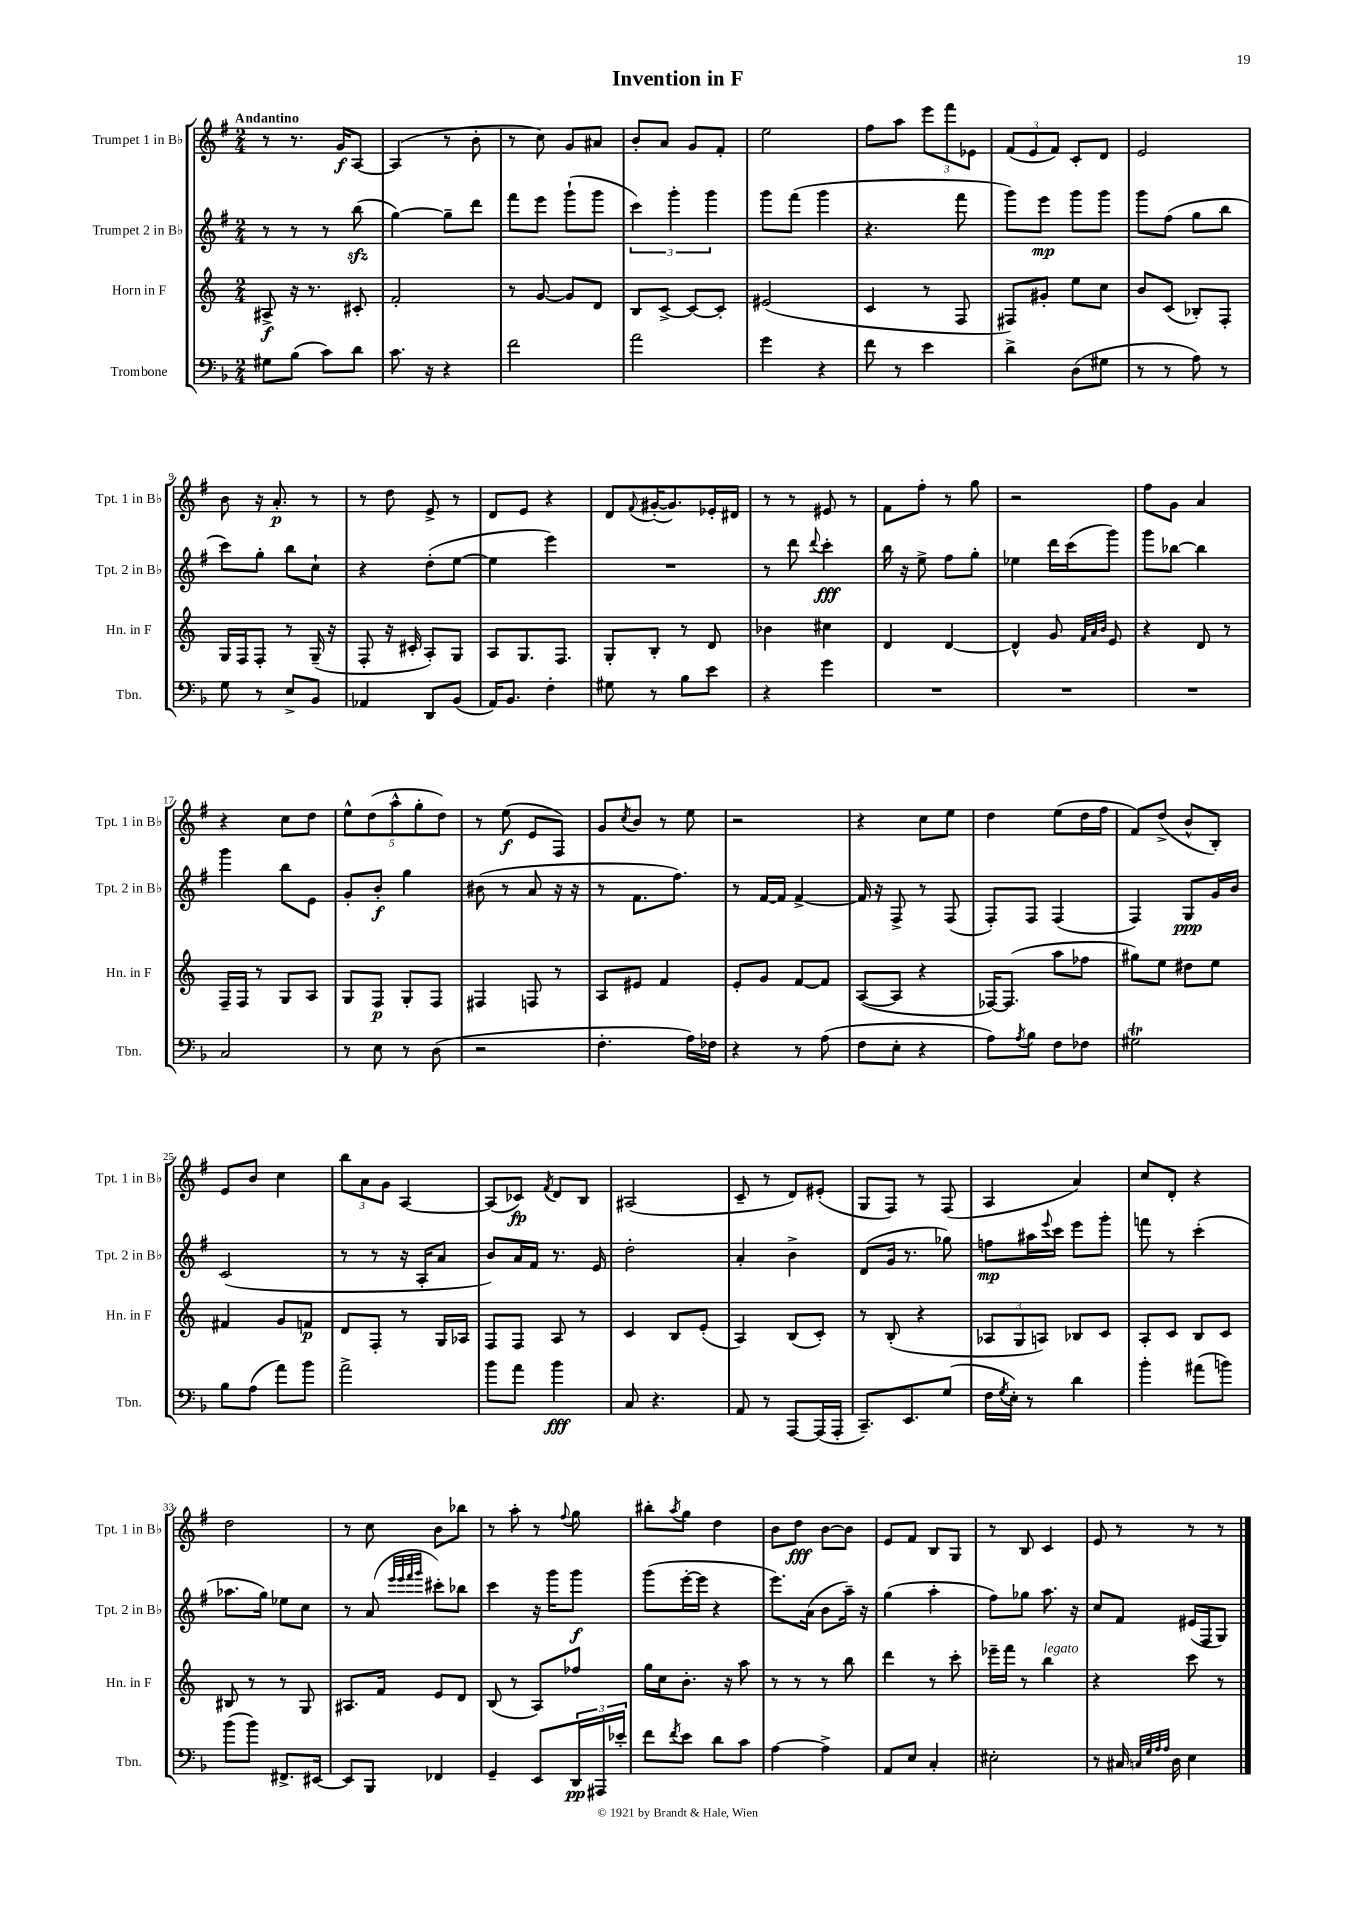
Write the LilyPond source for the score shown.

\header { title = "Invention in F" }
<<
\new StaffGroup <<
\new Staff = "s0" \with { instrumentName = "Trumpet 1 in Bb" shortInstrumentName = "Tpt. 1 in Bb" } {
    \clef treble \key g \major \numericTimeSignature \time 2/4 \tempo "Andantino"
    r8 r8. g'16\f a8~ |
    a4( r8 b'8-. |
    r8 c''8) g'8 ais'8 |
    b'8-. a'8 g'8 fis'8-. |
    e''2 |
    fis''8 a''8 \tuplet 3/2 { e'''8 fis'''8 ees'8 } |
    \tuplet 3/2 { fis'8( e'8 fis'8) } c'8-. d'8 |
    e'2 |
    b'8 r16 a'8.-.\p r8 |
    r8 d''8 e'8-> r8 |
    d'8 e'8 r4 |
    d'8 \appoggiatura { fis'8 } gis'16~-.( gis'8.) ees'16-. dis'16 |
    r8 r8 eis'8 r8 |
    fis'8 fis''8-. r8 g''8 |
    r2 |
    fis''8 g'8 a'4 |
    r4 c''8 d''8 |
    \tuplet 5/4 { e''8-^ d''8( a''8-^ g''8-. d''8) } |
    r8 e''8\f( e'8 fis8) |
    g'8 \acciaccatura { c''8 } b'8 r8 e''8 |
    r2 |
    r4 c''8 e''8 |
    d''4 e''8( d''16 fis''16 |
    fis'8) d''8->( b'8-^ b8-.) |
    e'8 b'8 c''4 |
    \tuplet 3/2 { b''8 a'8 g'8 } a4~ |
    a8( ces'8\fp) \acciaccatura { fis'8 } d'8 b8 |
    ais2( |
    c'8-- r8 d'8) eis'8-.( |
    g8 fis8) r8 fis8( |
    a4 a'4) |
    c''8 d'8-. r4 |
    d''2 |
    r8 c''8 b'8 bes''8 |
    r8 a''8-. r8 \appoggiatura { fis''8 } g''8 |
    bis''8-. \acciaccatura { a''8 } g''8 d''4 |
    b'8 d''8\fff b'8~ b'8 |
    e'8 fis'8 b8 g8 |
    r8 b8 c'4 |
    e'8 r8 r8 r8 \bar "|." |
}
\new Staff = "s1" \with { instrumentName = "Trumpet 2 in Bb" shortInstrumentName = "Tpt. 2 in Bb" } {
    \clef treble \key g \major \numericTimeSignature \time 2/4
    r8 r8 r8 b''8\sfz( |
    g''4~) g''8-- d'''8 |
    fis'''8 e'''8 g'''8-!( g'''8 |
    \tuplet 3/2 { c'''4) g'''4-. g'''4 } |
    g'''8 fis'''8( g'''4 |
    r4. fis'''8 |
    g'''8) e'''8\mp g'''8 g'''8 |
    g'''8 fis''8( g''8 b''8 |
    c'''8) g''8-. b''8 c''8-! |
    r4 d''8-.( e''8~ |
    e''4 e'''4) |
    R2 |
    r8 d'''8 \appoggiatura { d'''8 } c'''4-.\fff |
    b''16 r16 e''8-> fis''8 g''8-. |
    ees''4 d'''16 c'''16( g'''8) |
    g'''8 bes''8~ bes''4 |
    g'''4 b''8 e'8 |
    g'8-. b'8-.\f g''4 |
    bis'8( r8 a'8 r16 r16 |
    r8 fis'8. fis''8.) |
    r8 fis'16~ fis'16 fis'4~-> |
    fis'16 r16 fis8-> r8 fis8( |
    fis8-.) fis8 fis4( |
    fis4) g8\ppp g'16 b'16 |
    c'2( |
    r8 r8 r16 a16-. a'8 |
    b'8) a'16 fis'16 r8. e'16 |
    d''2-. |
    a'4-. b'4-> |
    d'8( g'16 r8. ges''8) |
    f''8\mp ais''16 \appoggiatura { e'''8 } c'''16 e'''8 g'''8-. |
    f'''8 r8 c'''4-.( |
    aes''8. g''16) ees''8 c''8 |
    r8 a'8( \grace { e'''32 e'''32 fis'''32 g'''32 } cis'''8-.) bes''8 |
    c'''4 r16 g'''16 g'''8\f |
    g'''8( e'''16~-. e'''16 r4 |
    e'''8.) a'16( b'8 a''16--) r16 |
    g''4( a''4-. |
    fis''8) ges''8 a''8. r16 |
    c''8 fis'8 eis'16( fis16 g8) \bar "|." |
}
\new Staff = "s2" \with { instrumentName = "Horn in F" shortInstrumentName = "Hn. in F" } {
    \clef treble \key c \major \numericTimeSignature \time 2/4
    ais8->\f r16 r8. cis'8-. |
    f'2-. |
    r8 g'8~ g'8 d'8 |
    b8 c'8~-> c'8~ c'8-. |
    eis'2( |
    c'4 r8 f8 |
    fis8) gis'8-. e''8 c''8 |
    b'8 c'8( bes8-.) f8-. |
    g16 f16 f8-. r8 g16--( r16 |
    f8-. r16 cis'16-. a8-.) g8 |
    a8 g8. f8. |
    g8-. b8-. r8 d'8 |
    bes'4 cis''4 |
    d'4 d'4~ |
    d'4-^ g'8 \grace { f'32 a'32 b'32 } e'8 |
    r4 d'8 r8 |
    f16-- f16 r8 g8 a8 |
    g8 f8\p g8-. f8 |
    fis4 f8 r8 |
    a8 eis'8 f'4 |
    e'8-. g'8 f'8~ f'8 |
    a8~( a8 r4 |
    fes16~) fes8.( a''8 fes''8 |
    gis''8) e''8 dis''8 e''8 |
    fis'4 g'8 f'8\p |
    d'8 f8-. r8 g16 aes16 |
    f8 f8 a8 r8 |
    c'4 b8 e'8-.( |
    a4) b8( c'8-.) |
    r8 b8-.( r4 |
    \tuplet 3/2 { aes8 g8 a8) } bes8 c'8 |
    a8-. c'8 b8 c'8 |
    bis8 r8 r8 g8 |
    ais8. f'16 e'8 d'8 |
    b8( r8 a8) fes''8 |
    g''16 c''16 b'8.-. r16 a''8 |
    r8 r8 r8 b''8 |
    d'''4 r8 c'''8-. |
    ees'''16-- f'''16 r8 b''4^\markup { \italic "legato" } |
    r4 c'''8 r8 \bar "|." |
}
\new Staff = "s3" \with { instrumentName = "Trombone" shortInstrumentName = "Tbn." } {
    \clef bass \key f \major \numericTimeSignature \time 2/4
    gis8 bes8( c'8) d'8 |
    c'8. r16 r4 |
    f'2 |
    a'2 |
    g'4 r4 |
    f'8 r8 e'4 |
    d'4-> d8( gis8 |
    r8 r8 a8) r8 |
    g8 r8 e8-> bes,8 |
    aes,4 d,8 bes,8( |
    a,16) bes,8. f4-. |
    gis8 r8 bes8 e'8 |
    r4 g'4 |
    R2 |
    R2 |
    R2 |
    c2 |
    r8 e8 r8 d8( |
    r2 |
    f4.-. a16) fes16 |
    r4 r8 a8( |
    f8 e8-. r4 |
    a8) \acciaccatura { a8 } bes8 f8 fes8 |
    gis2\trill |
    bes8 a8( a'8) bes'8 |
    a'2-> |
    bes'8 a'8 bes'4\fff |
    c8 r4. |
    a,8 r8 a,,8~ a,,16( a,,16-. |
    c,8.--) e,8. g8( |
    f16 \acciaccatura { g8 } e16-.) r8 d'4 |
    bes'4-. ais'8( b'8) |
    bes'8( bes'8) fis,8.-> eis,16~ |
    eis,8 bes,,8 fes,4 |
    g,4-- e,8 \tuplet 3/2 { d,16\pp ais,,16 ees'16-. } |
    f'8 \acciaccatura { f'8 } e'8 d'8 c'8 |
    a4~ a4-> |
    a,8 e8 c4-. |
    eis2-. |
    r8 cis16 \grace { c32 g32 a32 a32 } d16 e4 \bar "|." |
}
>>
>>
